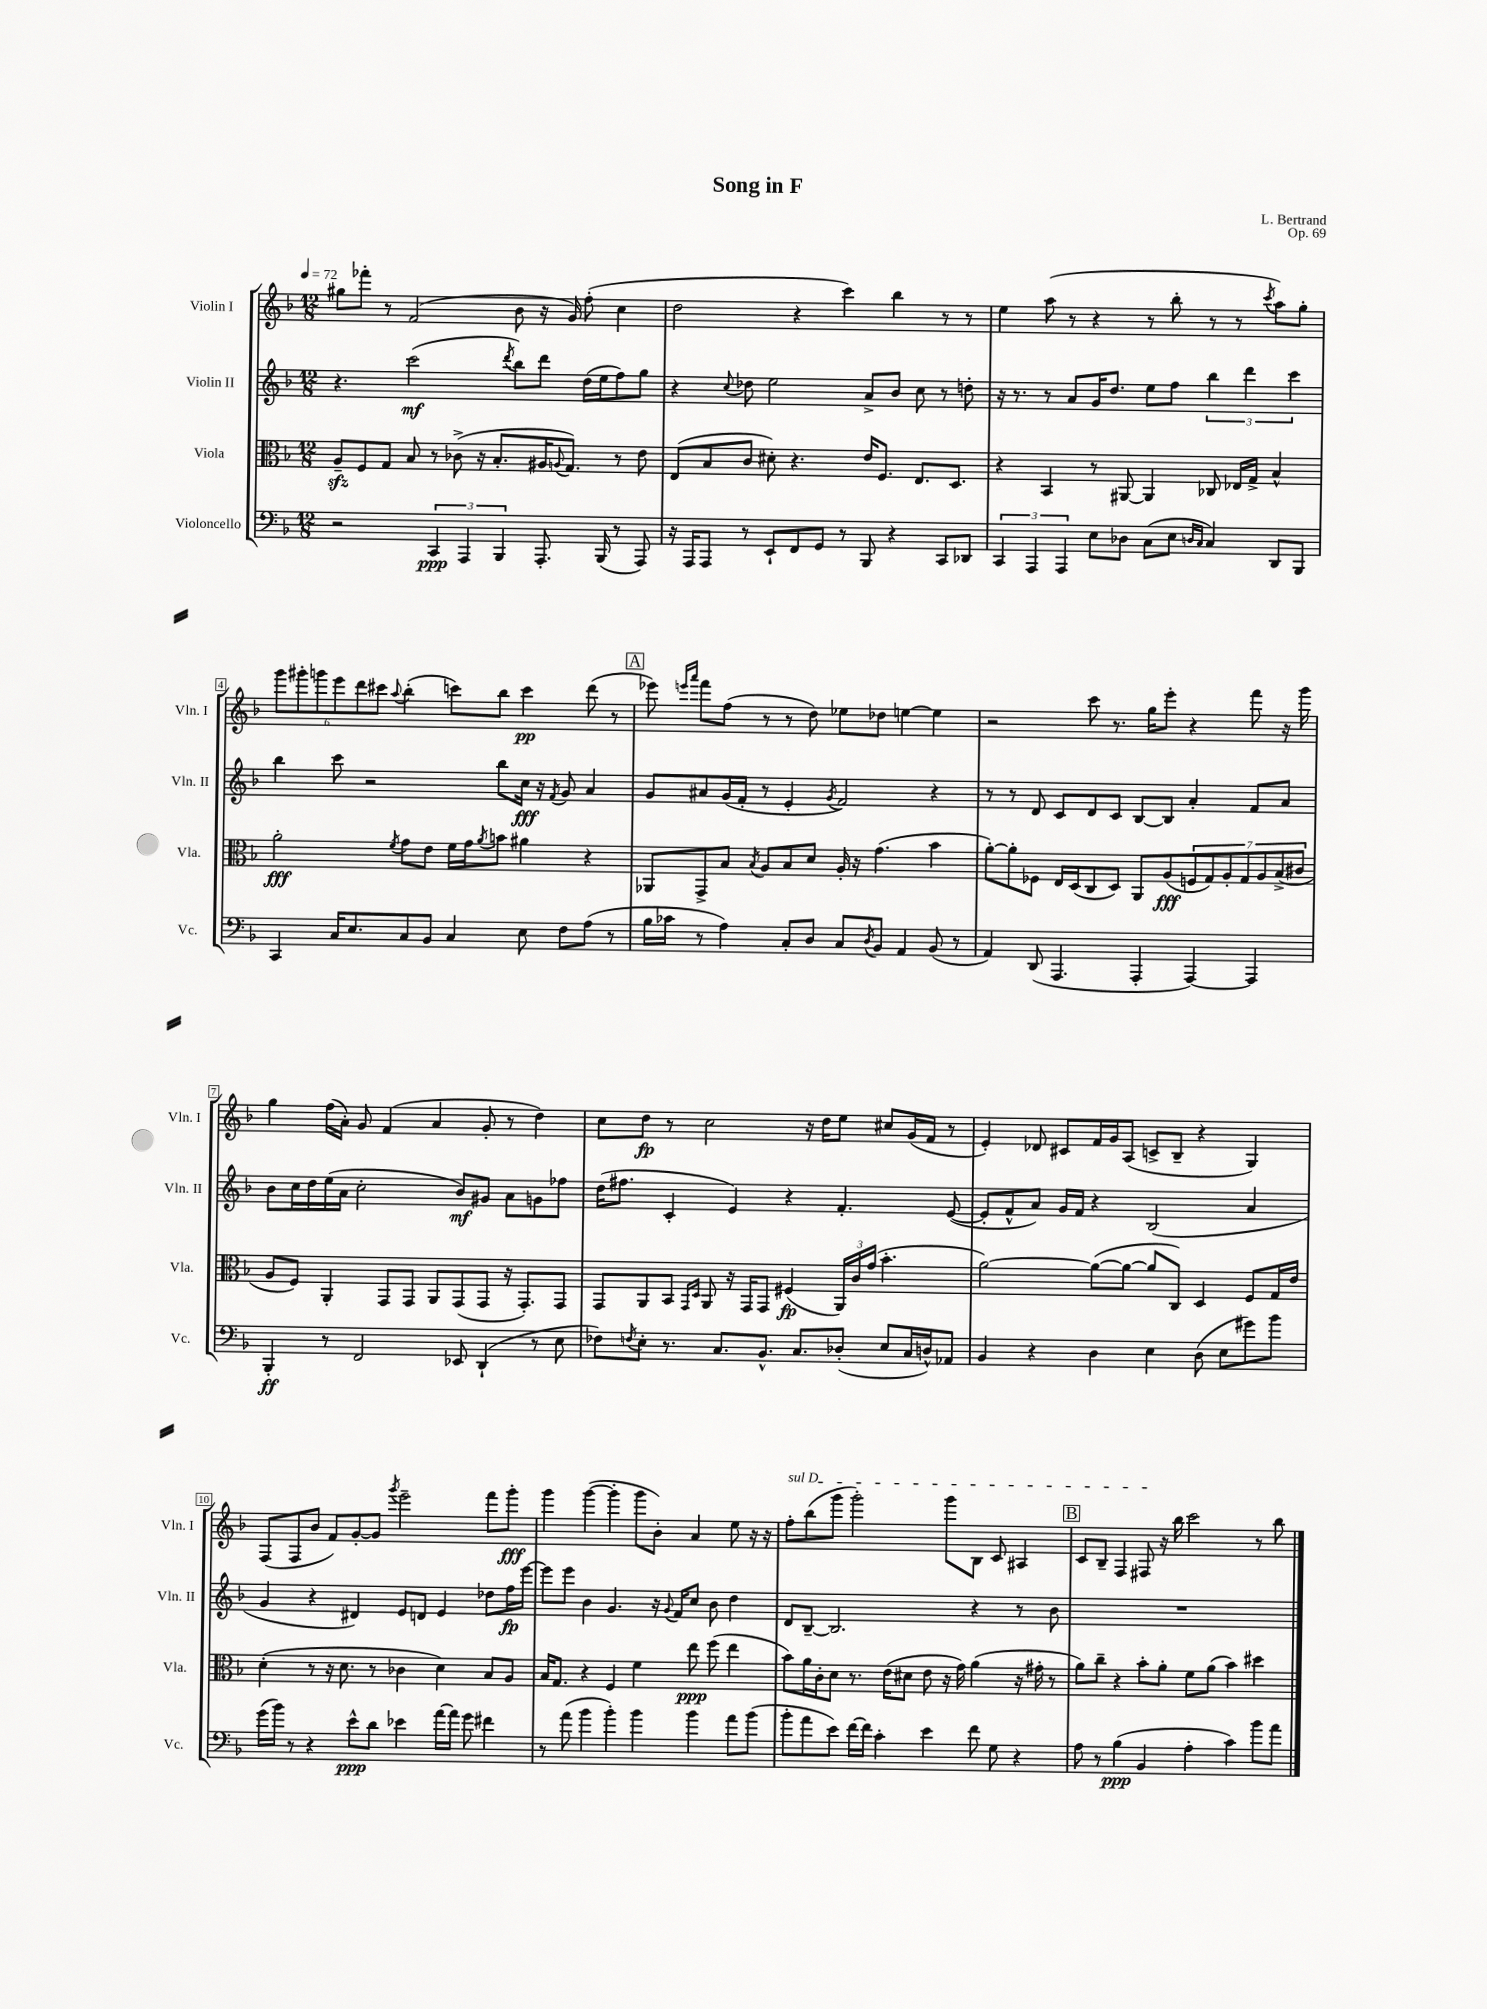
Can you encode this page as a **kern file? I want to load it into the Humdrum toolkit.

**kern	**kern	**kern	**kern
*staff4	*staff3	*staff2	*staff1
*clefF4	*clefC3	*clefG2	*clefG2
*k[b-]	*k[b-]	*k[b-]	*k[b-]
*M12/8	*M12/8	*M12/8	*M12/8
*MM72	*MM72	*MM72	*MM72
2r	8A~/L	4.r	8gg#\L
.	8F/	.	8fff-'\J
.	8G/J	.	8r
.	8B-/	(2ccc\	(2f/
6CC/	8r	.	.
.	(8c-^\	.	.
6AAA/	.	.	.
.	16r	.	.
.	8.B-'/L	.	.
6BBB-/	.	.	.
.	.	8qddd/	.
.	.	8bb-\L)	8b-\
8.AAA'/	16A#/K	8ddd\J	16r
.	8qqA/	.	.
.	8.G/J)	.	16g/)
.	.	(16dd\LL	(8ff'\
(16BBB-/	.	16ee\J	.
8r	8r	8ff\)	4cc\
8AAA/)	8e\	8gg\J	.
=	=	=	=
16r	(8E/L	4r	2dd\
16AAA/LK	.	.	.
8AAA/J	8B-/	.	.
.	.	8qqcc/	.
8r	8c/J	8dd-\	.
8EE`/L	8d#'\)	2ee\	.
8FF/	4.r	.	4r
8GG/J	.	.	.
8r	.	.	4ccc\)
8BBB-/	16e/LK	8a^/L	.
.	8.F/J	.	.
4r	.	8b-/J	4bb-\
.	8.E/L	8cc\	.
8CC/L	.	8r	8r
.	8.D/J	.	.
8DD-/J	.	8dd'\	8r
=	=	=	=
6CC/	4r	16r	4ee\
.	.	8.r	.
6AAA/	.	.	.
.	4BB-/	8r	(8aa\
6AAA/	.	.	.
.	.	8a/L	8r
8E\L	8r	16g/K	4r
.	.	8.dd/J	.
8D-\J	[8AA#/	.	.
(8C\L	4AA#/]	8ee\L	8r
8E\J	.	8ff\J	8bb-'\
16qqD/LL	.	.	.
16qqC/JJ	.	.	.
4C/)	8C-/	6bb-\	8r
.	16E-/LL	.	8r
.	.	6ddd\	.
.	16G^/JJ	.	.
.	.	.	8qccc/
8DD/L	4B-^^/	.	8aa\L)
.	.	6ccc\	.
8BBB-/J	.	.	8gg'\J
=	=	=	=
4CC/	2a'\	4bb-\	12ggg\L
.	.	.	12ggg#'\
.	.	.	12ggg\
16C/LK	.	8ccc\	12eee\
8.E/	.	.	.
.	.	.	12ddd\
.	.	2r	.
.	.	.	12ccc#\J
.	8qf/	.	8qqaa/
8C/	8g\L	.	(4bb-'\
8BB-/J	8e\J	.	.
4C/	16f\LL	.	8ccc\L)
.	16g\J	.	.
.	8qa/	.	.
.	8b\J	8bb-\L	8bb-\J
8E\	4a#\	16cc\Jk	4ccc\
.	.	16r	.
.	.	8qf/	.
8F\L	.	8g/	.
(8A\J	4r	4a/	(8ddd\
8r	.	.	8r
=	=	=	=
16B-\LL	8AA-/L	8g/L	8eee-\)
16c-\JJ	.	.	.
.	.	.	16qqeee/LL
.	.	.	16qqaaa/JJ
8r	8GG^/	8a#/	8fff\L
4A\)	8B-/J	(16g/L	(8ff\J
.	.	16f'/JJ	.
.	8qB-/	.	.
.	8A/L	8r	8r
8C'/L	8B-/	4e'/	8r
8D/J	8d/J	.	8dd\)
.	.	8qg/	.
8C/L	16A'/	2f/)	8ee-\L
.	16r	.	.
8qD/	.	.	.
8BB-/J	(4.g\	.	8dd-\J
4AA/	.	.	[4ee\
(8BB-/	4b-\	4r	4ee\]
8r	.	.	.
=	=	=	=
4AA/)	[8a'\L)	8r	2r
.	8a'\]	8r	.
(8DD/	8F-\J	8d/	.
4.AAA/	16E/LL	8c/L	.
.	(16D/J	.	.
.	8C/	8d/	8ccc\
.	8D/J)	8c/J	8.r
4AAA'/	8AA/L	[8B-/L	.
.	.	.	16gg\LK
.	(8A/	8B-/]J	8eee'\J
[4AAA/)	14F/	4a'/	4r
.	14G/)	.	.
.	14A'/	.	.
.	14G/	.	.
4AAA/]	.	8f/L	8fff\
.	14A/	.	.
.	(14B-^/	.	.
.	.	8a/J	16r
.	14c#/J	.	.
.	.	.	16ggg\
=	=	=	=
4BBB-'/	8A/L	8b-\L	4gg\
.	8F/J)	16cc\L	.
.	.	16dd\	.
8r	4AA'/	(16ee\	(16ff\LL
.	.	16a\JJ	16a'\JJ)
2FF/	.	2cc'\	8g/
.	8GG/L	.	(4f/
.	8GG/J	.	.
.	8AA/L	.	4a/
8EE-/	(8GG/	8b-/L)	.
(4DD`/	8GG/J	8g#/J	8g'/
.	16r	8a\L	8r
.	8.GG'/L)	.	.
8r	.	8g\	4dd\)
8E\	8GG/J	8ff-\J	.
=	=	=	=
8F-\L)	8GG/L	(16dd\LK	8cc\L
.	.	8.ff#\J	.
8qF/	.	.	.
8E'\J	8AA/	.	8dd\J
8.r	8BB-/J	4c'/	8r
.	16qqGG/LL	.	.
.	16qqD/JJ	.	.
.	8AA/	.	2cc\
8.C/L	.	.	.
.	16r	4e/)	.
.	16GG/LK	.	.
8.BB-^^/J	8GG/J	.	.
.	(4F#/	4r	.
8.C/L	.	.	.
.	.	.	16r
.	.	.	16dd\LK
(8D-'/J	24AA/LL)	4.f'/	8ee\J
.	24c/	.	.
.	(24g/JJ	.	.
8E/L	4.b-'\	.	8cc#/L
16C/L	.	.	(16g/L
16D^^/J)	.	.	16f/JJ
8AA-/J	.	([8e/	8r
=	=	=	=
4BB-/	[2a\)	8e'/]L	4e'/)
.	.	8f^^/	.
4r	.	8a/J)	8d-/
.	.	16g/LL	8c#/L
.	.	16f/JJ	.
4D\	(8a\_L	4r	16f/L
.	.	.	16g/J
.	8a\_J	.	(8A/J
4E\	8a/]L	(2B-/	8c^/L
.	8C/J)	.	8B-~/J
(8D\	4D/	.	4r
8E\L	.	.	.
8g#\)	8F/L	4a/	4G/)
8b-\J	16G/L	.	.
.	16e/JJ	.	.
=	=	=	=
(16g\LL	(4d'\	4g/	(8F/L
16b-\JJ)	.	.	.
8r	.	.	8F/
4r	8r	4r	8b-/J
.	16r	.	8f/L)
.	8.d\	.	.
8e^^\L	.	4d#/)	[8g'/
8d\J	8r	.	8g/]J
.	.	.	8qggg/
4e-\	4c-\	8e/L	2eee~\
.	.	8d/J	.
[16a\LL	4d\)	4e/	.
16a\]JJ	.	.	.
8g\	.	.	.
4f#\	8B-/L	8dd-\L	8fff\L
.	8A/J	16ff\L	8ggg'\J
.	.	[16eee\JJ	.
=	=	=	=
8r	16B-/LK	8eee\]L	4ggg\
.	8.G/J	.	.
(8a\	.	8eee\J	.
4b-\	4r	4b-\	([4ggg\
4b-'\)	4F/	4.g/	4ggg'\]
4b-\	4f\	.	8ggg\L
.	.	16r	8b-'\J)
.	.	8qqg/	.
.	.	16f/LK	.
4b-\	8ee\	8cc/J	4a/
.	(8ff\	8b-\	.
8a\L	4ee\	4dd\	8ee\
(8b-\J	.	.	16r
.	.	.	16r
=	=	=	=
8b-'\L	8b-\L)	8d/L	8ff'\L
8a\	16a\L	[8B-~/J	(8bb-\
.	16c'\J	.	.
8e\J)	8d\J	2.B-/]	8ggg\J
[16f\LL	8.r	.	2ggg'\)
16f\]JJ	.	.	.
4c'\	.	.	.
.	(16e\LK	.	.
.	8d#\J	.	.
4e\	8e\	.	.
.	16r	.	8ggg\L
.	16g\)	.	.
8f\	(4a\	4r	8B-\J
8G\	.	.	8c/
4r	16r	8r	4A#/
.	16g#'\	.	.
.	8r	8b-\	.
=	=	=	=
8A\	8a\L)	1.r	8c/L
8r	8cc~\J	.	8B-~/J
(4B-\	4r	.	4F/
4BB-/	8b-'\L	.	8F#/
.	8a'\J	.	16r
.	.	.	16bb-\
4A'\	8f\L	.	2ccc\
.	(8a\J	.	.
4c\)	4b-\)	.	.
8b-\L	4dd#\	.	8r
8a\J	.	.	8bb-\
==	==	==	==
*-	*-	*-	*-
